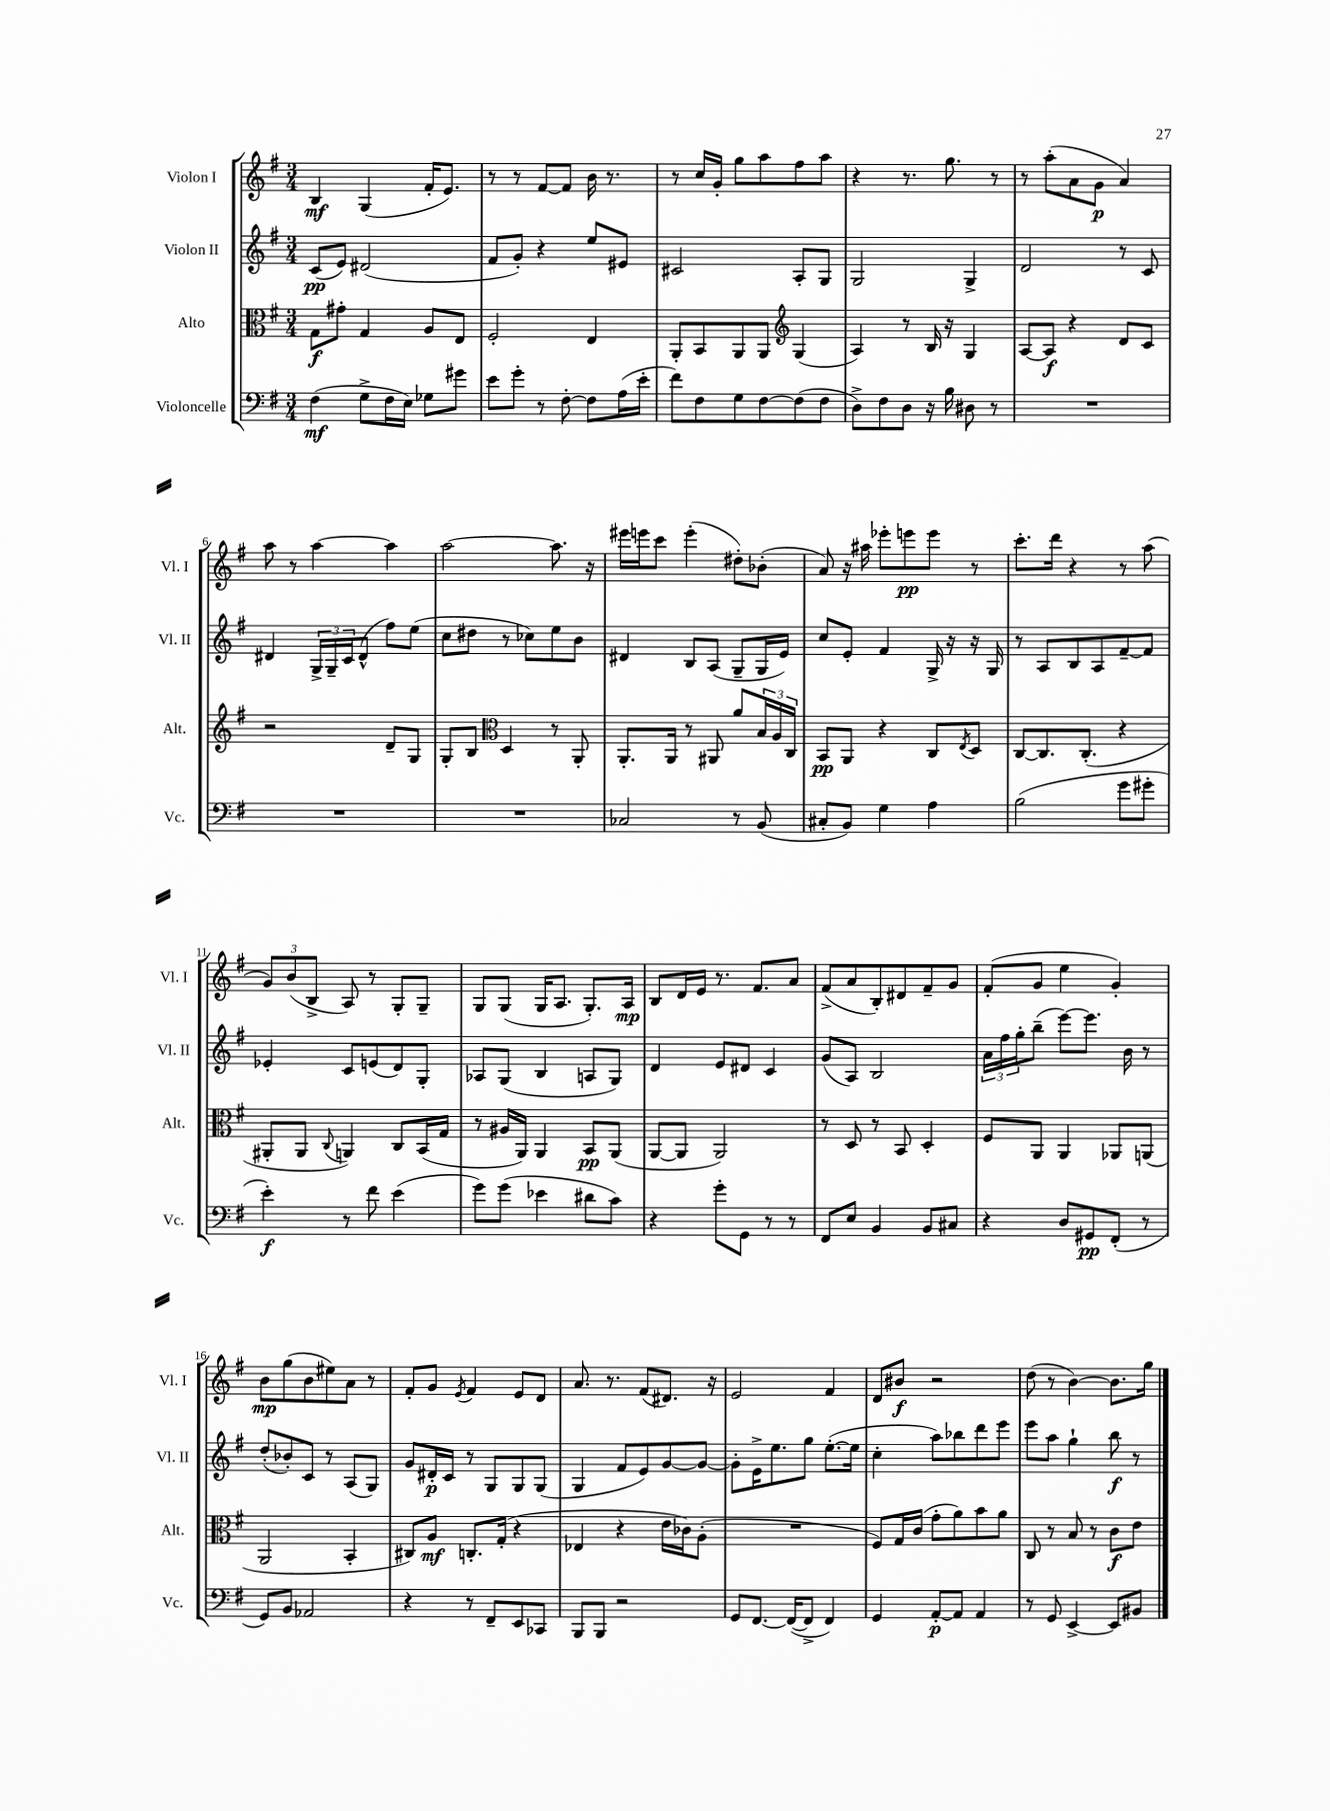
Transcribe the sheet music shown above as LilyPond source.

<<
\new StaffGroup <<
\new Staff = "s0" \with { instrumentName = "Violon I" shortInstrumentName = "Vl. I" } {
    \clef treble \key g \major \numericTimeSignature \time 3/4
    b4\mf g4( fis'16-. e'8.) |
    r8 r8 fis'8~ fis'8 b'16 r8. |
    r8 c''16 g'16-. g''8 a''8 fis''8 a''8 |
    r4 r8. g''8. r8 |
    r8 a''8-.( a'8 g'8\p a'4) |
    a''8 r8 a''4~ a''4 |
    a''2~ a''8. r16 |
    eis'''16 e'''16 c'''8 e'''4-.( dis''8-.) bes'8-.( |
    a'8) r16 ais''16 ees'''8-. e'''8\pp e'''8 r8 |
    c'''8.-. d'''16 r4 r8 a''8( |
    \tuplet 3/2 { g'8) b'8( b8-> } a8) r8 g8-. g8-- |
    g8 g8( g16 a8. g8.-.) a16\mp |
    b8 d'16 e'16 r8. fis'8. a'8 |
    fis'8->( a'8 b8-.) dis'8 fis'8-- g'8 |
    fis'8-.( g'8 e''4 g'4-.) |
    b'8\mp g''8( b'8 eis''8) a'8 r8 |
    fis'8-. g'8 \acciaccatura { e'8 } fis'4 e'8 d'8 |
    a'8. r8. fis'8( dis'8.) r16 |
    e'2 fis'4 |
    d'8 bis'8\f r2 |
    d''8( r8 b'4~) b'8. g''16 \bar "|." |
}
\new Staff = "s1" \with { instrumentName = "Violon II" shortInstrumentName = "Vl. II" } {
    \clef treble \key g \major \numericTimeSignature \time 3/4
    c'8\pp( e'8) dis'2( |
    fis'8 g'8-.) r4 e''8 eis'8 |
    cis'2 a8-. g8 |
    g2 g4-> |
    d'2 r8 c'8 |
    dis'4 \tuplet 3/2 { g16-> g16-- c'16 } dis'8-^( fis''8) e''8( |
    c''8 dis''8 r8 ces''8) e''8 b'8 |
    dis'4 b8 a8( g8-- g16 e'16) |
    c''8 e'8-. fis'4 g16-> r16 r16 g16 |
    r8 a8 b8 a8 fis'8~-- fis'8 |
    ees'4-. c'8 e'8( d'8) g8-. |
    aes8 g8( b4 a8 g8) |
    d'4 e'8 dis'8 c'4 |
    g'8( a8) b2 |
    \tuplet 3/2 { a'16 fis''16 g''16-. } b''8--( e'''8~) e'''8. b'16 r8 |
    d''8-.( bes'8-.) c'8 r8 a8( g8) |
    g'8 dis'16-.\p c'16 r8 g8 g8 g8( |
    g4 fis'8 e'8) g'8~ g'8~ |
    g'8-. e'16-> e''8. g''8 e''8.~-.( e''16 |
    c''4-. a''8) bes''8 d'''8 e'''8 |
    e'''8 a''8 g''4-! b''8\f r8 \bar "|." |
}
\new Staff = "s2" \with { instrumentName = "Alto" shortInstrumentName = "Alt." } {
    \clef alto \key g \major \numericTimeSignature \time 3/4
    g8\f gis'8-. g4 a8 e8 |
    fis2-. e4 |
    a,8-. b,8 a,8 a,8 \clef treble g4( |
    a4) r8 b16 r16 g4 |
    a8~ a8\f r4 d'8 c'8 |
    r2 d'8-- g8 |
    g8-. b8 \clef alto d4 r8 a,8-. |
    a,8.-. a,16 r8 ais,8 a'8 \tuplet 3/2 { b16 a16 c16 } |
    b,8\pp a,8 r4 c8 \acciaccatura { e8 } d8 |
    c8~ c8. c8.-.( r4 |
    ais,8-. ais,8 \appoggiatura { c8 } a,4) c8 b,16( g16 |
    r8 ais16 a,16) a,4 b,8\pp a,8( |
    a,8~ a,8 a,2) |
    r8 d8 r8 b,8 d4-. |
    fis8 a,8 a,4 aes,8 a,8( |
    a,2 b,4-. |
    cis8) a8\mf c8.-. g16-.( r4 |
    ees4 r4 e'16 ces'16) a8-.( |
    R2. |
    fis8) g16 c'16( g'8-. a'8) b'8 a'8 |
    c8 r8 b8 r8 c'8\f e'8 \bar "|." |
}
\new Staff = "s3" \with { instrumentName = "Violoncelle" shortInstrumentName = "Vc." } {
    \clef bass \key g \major \numericTimeSignature \time 3/4
    fis4\mf( g8-> fis16 e16) ges8 gis'8 |
    e'8 g'8-. r8 fis8~-. fis8 a16( e'16-. |
    fis'8) fis8 g8 fis8~ fis8( fis8 |
    d8->) fis8 d8 r16 b16 dis8 r8 |
    R2. |
    R2. |
    R2. |
    ces2 r8 b,8( |
    cis8-. b,8) g4 a4 |
    b2( g'8 gis'8-. |
    e'4-.\f) r8 fis'8 e'4( |
    g'8) g'8( ees'4 dis'8 c'8) |
    r4 g'8-. g,8 r8 r8 |
    fis,8 e8 b,4 b,8 cis8 |
    r4 d8 gis,8\pp fis,8-.( r8 |
    g,8) b,8 aes,2 |
    r4 r8 fis,8-- e,8 ces,8 |
    b,,8 b,,8 r2 |
    g,8 fis,8.~ fis,16~( fis,8-> fis,4) |
    g,4 a,8~-.\p a,8 a,4 |
    r8 g,8 e,4~-> e,8 bis,8 \bar "|." |
}
>>
>>
